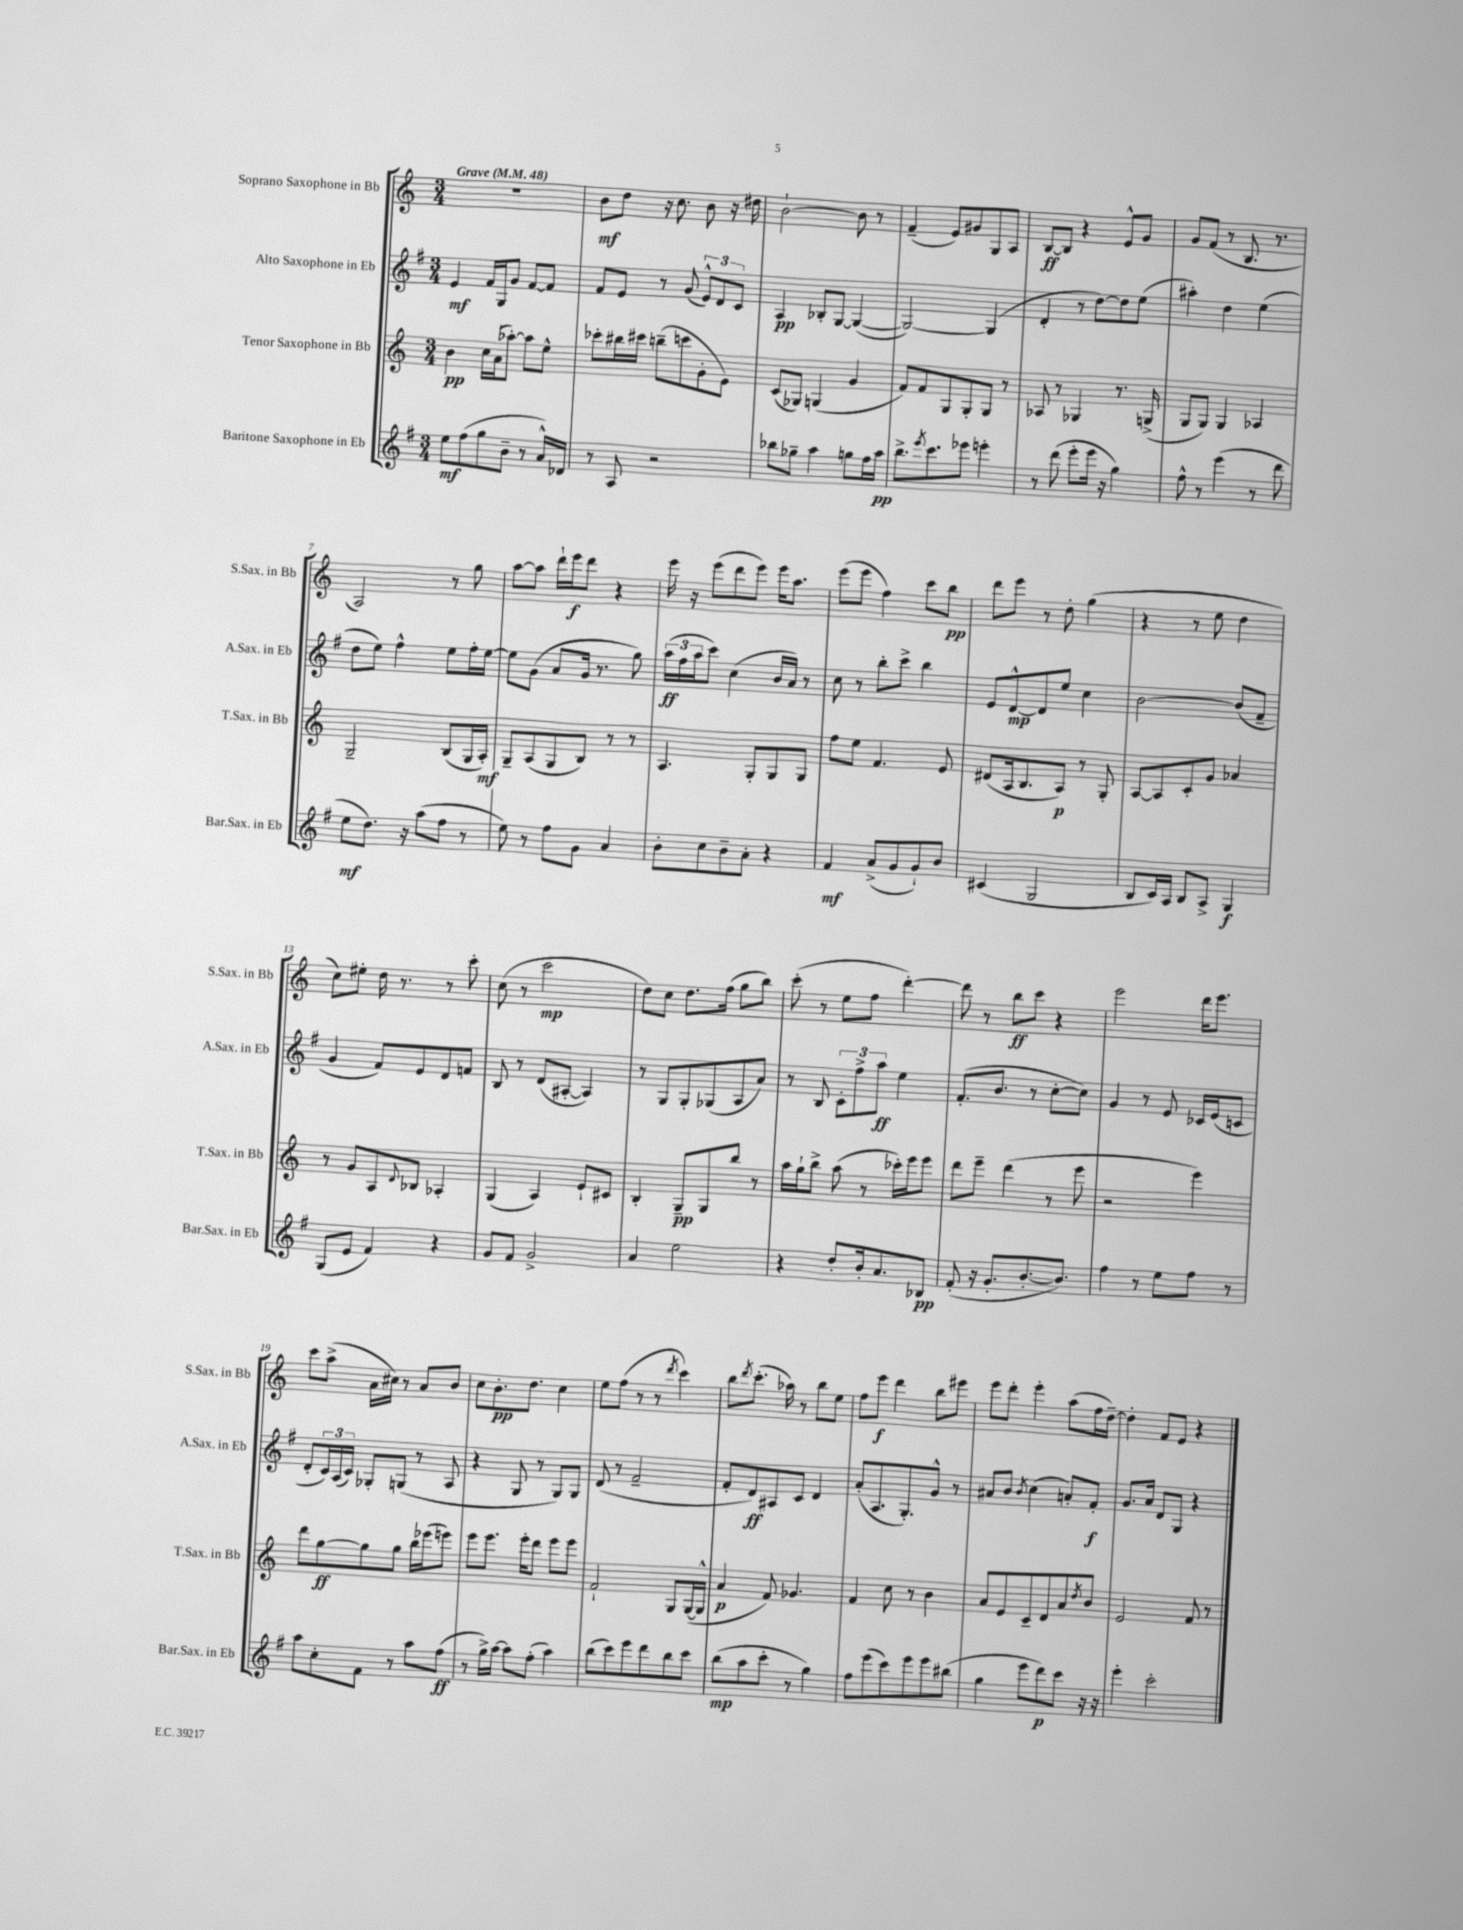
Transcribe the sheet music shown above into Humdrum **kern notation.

**kern	**kern	**kern	**kern
*staff4	*staff3	*staff2	*staff1
*clefG2	*clefG2	*clefG2	*clefG2
*k[f#]	*k[]	*k[f#]	*k[]
*M3/4	*M3/4	*M3/4	*M3/4
*MM48	*MM48	*MM48	*MM48
8ee\L	4b\	4e/	2.r
(8ff#\	.	.	.
8gg\	16cc\LL	16f#/LL	.
.	(16a\J	16G/J	.
8b~\J	[8aa-'\J)	8g/J	.
8r	8aa-\]L	[8f#/L	.
16a^^/LL)	8ee^^\J	8f#/]J	.
16d-/JJ	.	.	.
=	=	=	=
8r	8ccc-'\L	8f#/L	8b\L
8A/	16bb#\L	8e/J	8dd\J
.	16ccc#\JJ	.	.
2r	(8bb~\L	8r	16r
.	.	.	8.cc\
.	8ccc\	(8g/	.
.	8g'\	12e^^/L)	8b\
.	.	12d/	.
.	8e\J)	.	16r
.	.	12c/J	.
.	.	.	16dd#\
=	=	=	=
8bb-\L	(8c/L	4A/	[2b`\
8gg-~\J	8G-/J)	.	.
4aa\	(4G/	8B-'/L	.
.	.	[8G/J	.
8gg\L	4g/	(4G/_	8b\]
16ff#\L	.	.	8r
16aa\JJ	.	.	.
=	=	=	=
8.bb^\L	8f/L)	2G/_)	(4f~/
.	8f/	.	.
8qeee/	.	.	.
8.ccc\	.	.	.
.	8G/	.	8e/L)
8eee-\J	8G'/	.	8g#/
4eee'\	8G/J	(4G/]	8G/
.	8r	.	8A/J
=	=	=	=
8r	8A-/	4d'/	[8B/L
(8ddd\	8r	.	8B/]J
8eee'\L	4G-/	8r	4r
16eee\Jk	.	[8dd\L)	.
16r	.	.	.
4gg\)	8.r	8dd\]	8e^^/L
.	.	(8ee\J	8g/J
.	(16G^/	.	.
=	=	=	=
8ff#^^\	8G/L	4aa#'\)	8g/L
8r	8G/J)	.	(8f/J
(4eee\	4G/	4dd\	8r
.	.	.	8.B/
8r	4A-/	(4ee\	.
.	.	.	8.r
8ddd\	.	.	.
=	=	=	=
8ee\L	2G~/	8dd\L	2A/)
8.dd\J)	.	8ee\J)	.
.	.	4ff#^^\	.
16r	.	.	.
(8aa\L	.	.	.
8ff#\J	(8B/L	8ee\L	8r
8r	16G/L	16ff#'\L	8gg\
.	16A'/JJ)	[16ee\JJ	.
=	=	=	=
8ee\)	8G~/L	8ee\]L	[8aa\L
8r	(8A/	(8g\J	8aa\]J
8ff#\L	8G/	8a/L	16ddd`\LL
.	.	.	16eee\J
8g\J	8B/J)	16g/Jk	8ddd\J
.	.	8.r	.
4a/	8r	.	4r
.	8r	8gg\)	.
=	=	=	=
8b'\L	4.A/	(24aa\LL	16eee\
.	.	24ff#\	.
.	.	.	16r
.	.	24aa\J	.
8cc\	.	8ccc\J)	(8eee\L
8b~\	.	(4cc\	8ddd\
8a'\J	8G'/L	.	8eee\J)
4r	8G/	16b/LL	16eee\LK
.	.	16a/JJ)	8.aa\J
.	8G/J	8r	.
=	=	=	=
4f#/	8ff\L	8cc\	(8eee\L
.	8ee\J	8r	8eee\J
(8a^/L	4.f/	8bb'\L	4ff\)
8g/	.	8ccc^\J	.
8g`/)	.	4bb\	8ccc\L
8b/J	8e/	.	8bb\J
=	=	=	=
(4c#/	(8d#/L	8e/L	8ddd\L
.	16A/k	[8d^^/	8eee\J
.	8.B/	.	.
2G/	.	8d/]	8r
.	8A/J)	8ee/J	8dd'\
.	8r	4cc\	(4gg\
.	8G'/	.	.
=	=	=	=
8B/L	[8A/L	[2b\	4r
16c/L)	8A/]	.	.
16A/JJ	.	.	.
8B/L	8c'/	.	8r
8A^/J	8g/J	.	8ee\
4G/	4a-/	(8b/]L	4dd\
.	.	8f#~/J	.
=	=	=	=
(8G/L	8r	4g/	8cc\L)
8e/J	8g/L	.	8ee#'\J
4f#/)	8A/	8f#/L)	16dd\
.	.	.	8.r
.	8qqd/	.	.
.	8B-/J	8e/	.
4r	4A-'/	8d/	8r
.	.	8f/J	8ccc'\
=	=	=	=
8g/L	(4G/	8B/	(8cc\
8f#/J	.	8r	8r
2g^/	4A/)	(8d/L	2ccc\
.	.	[8A#'/J	.
.	8e`/L	4A#/])	.
.	8c#/J	.	.
=	=	=	=
4a/	4B'/	8r	8dd\L)
.	.	8G/L	8cc\J
2ee\	8G~/L	8G'/	8.dd\L
.	8G/	(8G-/	.
.	.	.	(16ff\Jk
.	8bb/J	8A/	8gg\L
.	8r	8a/J)	8bb\J)
=	=	=	=
4r	16aa\LL	8r	(8ccc'\
.	16gg`\J	.	.
.	8bb^\J	8B/	8r
8dd'/L	(8aa\	12c'\L	8ee\L
.	.	12ff#^\	.
16b'/k	8r	.	8ff\J
.	.	12aa\J	.
8.a/	.	.	.
.	16ccc-'\LL)	4ee\	[4ddd'\)
.	16eee\J	.	.
8B-/J	8eee\J	.	.
=	=	=	=
(8f#'/	8ddd\L	(8.f#'/L	8ddd\]
16r	8eee~\J	.	8r
8.g'/L	.	8.b/J	.
.	(4ddd\	.	8bb\L
[8.b'/	.	8r	8ccc\J
.	8r	[8cc'\L	4r
8.b/]J)	.	.	.
.	8eee\	8cc\]J)	.
=	=	=	=
4ff#\	2r	4g/	2eee\
8r	.	8r	.
8ee\L	.	8e/	.
8ff#\J	4eee\)	16c-/LL	16ddd\LK
.	.	(16e/J	8.eee\J
8r	.	8c/J	.
=	=	=	=
8aa\L	8ddd\L	8d'/L	8ccc\L
8cc'\	[8gg\	24c/L)	(8aa^\J
.	.	(24A/	.
.	.	24c/JJ)	.
8f#\J	8gg\]	8G-'/L	16a\LL
.	.	.	16cc#\JJ)
8r	8gg\J	(8G/J	8r
8aa\L	16bb\LL	8r	8a/L
.	(16eee-\J	.	.
(8ff#\J	8eee\J)	8A/	8b/J
=	=	=	=
8r	8eee\L	4r	8cc\L
16gg^\LL)	8.eee\J	.	8.b'\
[16aa\JJ	.	.	.
8aa\]L	.	8G/	.
.	16eee'\LK	.	8.dd\J
(8ff#'\J	8ddd\J	8r	.
4aa\)	8eee\L	8G/L)	4cc\
.	8eee\J	8G/J	.
=	=	=	=
(8bb\L	2f`/	(8d/	8ee\L
8ccc\)	.	8r	(8ff\J
8eee\	.	2f#~/	8r
8ddd\	.	.	8r
.	.	.	8qddd/
8bb\	8G/L	.	4ccc\)
8ccc\J	([16G/L	.	.
.	16G^^/]JJ	.	.
=	=	=	=
(8bb\L	4a/	8f#'/L	8bb\L
.	.	.	8qddd/
8aa\	.	8d/)	(8.ccc'\J
8ccc'\J	8f/)	8A#/	.
.	.	.	16aa-\)
8r	4.g-/	8c/J	8r
4gg\)	.	4d/	8bb\L
.	.	.	8ee\J
=	=	=	=
8ff#\L	4f/	(8a'/L	8ff\L
(8eee\	.	8.A/	8eee\J
8ccc\)	8cc\	.	4ddd\
.	.	8.G'/)	.
8eee\	8r	.	.
8eee\	4b\	8g^^/J	8bb\L
(8bb#\J	.	8r	8eee#\J
=	=	=	=
4gg\	8a/L	8a#/L	8eee\L
.	8e/	8b/J	8ddd'\J
.	.	8qb/	.
8eee\L	8c~/	(4cc\	4eee'\
8ddd\)	8d/	.	.
8ccc\J	8a/	8a'/L)	(8aa\L
.	8qdd/	.	.
16r	8b/J	8f#'/J	16ff\L
16r	.	.	[16dd~\JJ)
=	=	=	=
4eee'\	2e/	8.g/L	4dd'\]
.	.	16a/Jk	.
2ccc'\	.	8d/L	8f/L
.	.	8G/J	8e/J
.	8f/	4r	4r
.	8r	.	.
==	==	==	==
*-	*-	*-	*-
